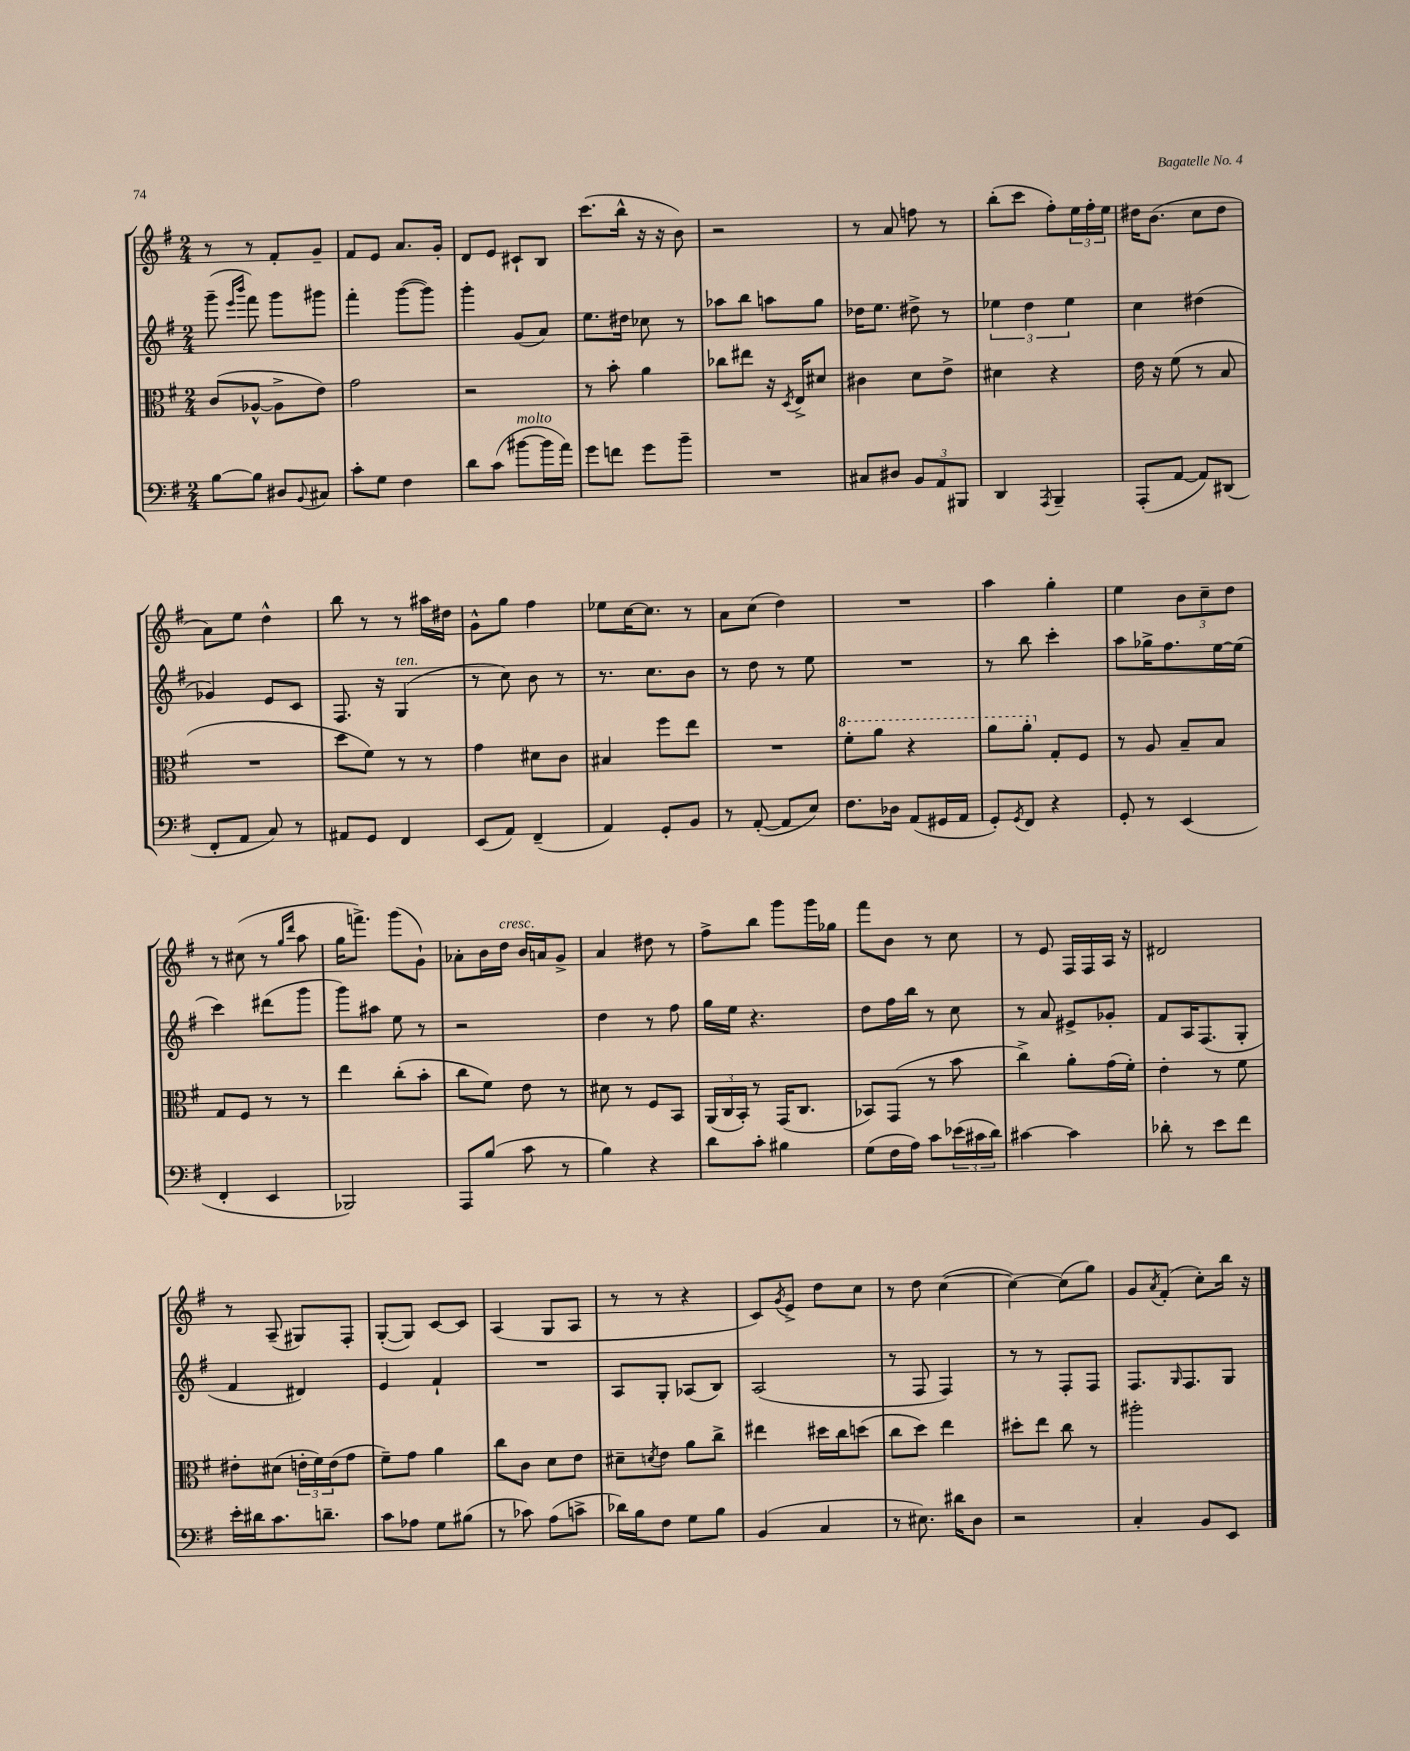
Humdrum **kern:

**kern	**kern	**kern	**kern
*staff4	*staff3	*staff2	*staff1
*clefF4	*clefC3	*clefG2	*clefG2
*k[f#]	*k[f#]	*k[f#]	*k[f#]
*M2/4	*M2/4	*M2/4	*M2/4
[8B\L	(8c/L	(8ggg~\	8r
.	.	16qqeee/LL	.
.	.	16qqbbb/JJ	.
8B\]J	[8A-^^/J	8fff#\)	8r
8D#/L	8A-^\]L	8ggg\L	8f#'/L
8qqBB/	.	.	.
8C#/J	8e\J)	8ggg#\J	8g~/J
=	=	=	=
8c'\L	2g\	4fff#'\	8f#/L
8G\J	.	.	8e/J
4F#\	.	([8ggg\L	8.a/L
.	.	8ggg\]J)	.
.	.	.	16g'/Jk
=	=	=	=
8d\L	2r	4ggg'\	8d/L
(8c\J	.	.	8e/J
[8b#\L	.	(8g/L	8c#`/L
16b#\]L	.	8a/J)	8B/J
16a\JJ)	.	.	.
=	=	=	=
8g\L	8r	8.ee\L	(8.ccc\L
8f\J	8b'\	.	.
.	.	16dd#\Jk	16bb^^\Jk
8g\L	4a\	8cc-\	16r
.	.	.	16r
8b~\J	.	8r	8b\)
=	=	=	=
2r	8cc-\L	8aa-\L	2r
.	8ee#\J	8bb\J	.
.	16r	8aa\L	.
.	8qD/	.	.
.	16E^/LK	.	.
.	8d#/J	8gg\J	.
=	=	=	=
8C#/L	4c#\	16dd-\LK	8r
.	.	8.ee\J	.
8D#/J	.	.	8a/
12BB/L	8d\L	8dd#^\	8ff\
12AA/	.	.	.
.	8e^\J	8r	8r
12BBB#/J	.	.	.
=	=	=	=
4DD/	4d#\	6ee-\	(8bb'\L
.	.	.	8ccc\J
.	.	6dd\	.
8qAAA/	.	.	.
4BBB~/	4r	.	8ff#'\L)
.	.	6ee-\	.
.	.	.	24ee\L
.	.	.	24ff#'\
.	.	.	24ee\JJ
=	=	=	=
(8AAA'/L	16e\	4cc\	16dd#\LK
.	16r	.	(8.b\J
[8AA/J	(8f#\	.	.
8AA/]L)	8r	(4dd#\	8cc\L
(8DD#/J	8B/	.	8dd#\J
=	=	=	=
8FF#'/L	2r	4g-/)	8a\L)
8AA/J	.	.	8ee\J
8C/)	.	8e/L	4dd^^\
8r	.	8c/J	.
=	=	=	=
8AA#/L	8dd\L	8.F#/	8bb\
8GG/J	8f#\J)	.	8r
.	.	16r	.
4FF#/	8r	(4G/	8r
.	8r	.	16aa#\LL
.	.	.	16dd#\JJ
=	=	=	=
(8EE/L	4g\	8r	8g^^\L
8AA/J)	.	8cc\)	8gg\J
(4FF#~/	8d#\L	8b\	4ff#\
.	8c\J	8r	.
=	=	=	=
4AA/)	4B#/	8.r	8ee-\L
.	.	.	[16cc\K
.	.	8.cc\L	8.cc\]J
8GG'/L	8ff#\L	.	.
8BB/J	8ee\J	8b\J	8r
=	=	=	=
8r	2r	8r	8a\L
([8AA'/	.	8dd\	(8cc\J
8AA/]L	.	8r	4dd\)
8E/J)	.	8ee\	.
=	=	=	=
8.F#\L	8ff#'\L	2r	2r
.	8aa\J	.	.
16D-\Jk	.	.	.
(8AA/L	4r	.	.
16GG#/L	.	.	.
16AA/JJ	.	.	.
=	=	=	=
8GG'/L)	8aa\L	8r	4aa\
8qGG/	.	.	.
8FF#/J	8aa'\J	8bb\	.
4r	8G'/L	4ccc'\	4gg'\
.	8F#/J	.	.
=	=	=	=
8GG'/	8r	8aa\L	4ee\
8r	8A/	16gg-^\K	.
.	.	8.ff#\	.
(4EE/	8B~/L	.	12b\L
.	.	.	12cc~\
.	8B/J	[16ee\L	.
.	.	.	12dd\J
.	.	(16ee\]JJ	.
=	=	=	=
4FF#'/	8G/L	4ccc\)	8r
.	8F#/J	.	(8cc#\
4EE/	8r	(8ddd#\L	8r
.	.	.	16qqgg/LL
.	.	.	16qqddd/JJ
.	8r	8ggg\J	8aa\
=	=	=	=
2BBB-/)	4ee\	8ggg\L)	16gg\LK
.	.	.	8.fff^\J)
.	.	8aa#\J	.
.	(8cc'\L	8ee\	(8ggg\L
.	8b'\J	8r	8g`\J)
=	=	=	=
8AAA/L	8cc\L	2r	8a-'\L
(8B/J	8f#\J)	.	16b\L
.	.	.	16dd\JJ
8c\	8e\	.	16b/LL
.	.	.	16a/J
8r	8r	.	8g^/J
=	=	=	=
4B\)	8d#\	4dd\	4a/
.	8r	.	.
4r	8F#/L	8r	8dd#\
.	8BB/J	8ff#\	8r
=	=	=	=
8d\L	(24AA/LL	16gg\LL	8ff#^\L
.	24C/	.	.
.	.	16ee\JJ	.
.	24BB'/JJ)	.	.
8c'\J	8r	4.r	8bb\J
4B#\	(16GG/LK	.	8ggg\L
.	8.C/J	.	.
.	.	.	16ggg\L
.	.	.	16gg-\JJ
=	=	=	=
(8G\L	8BB-/L)	8dd\L	8fff#\L
16F#\L	(8GG/J	16ff#\L	8b\J
16A\JJ)	.	16bb\JJ	.
8c\L	8r	8r	8r
(24e-\L	8b\	8cc\	8cc\
24c#\	.	.	.
24d\JJ)	.	.	.
=	=	=	=
[4c#\	4cc^\)	8r	8r
.	.	8a/	8e/
4c#\]	8a'\L	8e#^/L	16F#/LL
.	.	.	16F#/
.	(16g\L	8g-'/J	16A/JJ
.	16f#'\JJ)	.	16r
=	=	=	=
8d-'\	4e'\	8f#/L	2d#/
8r	.	16A/K	.
.	.	(8.F#/	.
8e\L	8r	.	.
8f#\J	8f#\	8G'/J	.
=	=	=	=
16e'\LL	8e#'\L	4f#/	8r
16d#\J	.	.	.
8.c\	(8d#\J	.	(8A~/
.	24e'\LL	4d#/)	8G#/L)
.	24f#\)	.	.
8.d~\J	.	.	.
.	(24e\J	.	.
.	8g\J	.	8F#'/J
=	=	=	=
8c\L	8f#~\L)	4e/	([8G'/L
8A-\J	8g\J	.	8G/]J)
8G\L	4a\	4f#`/	[8c/L
(8B#\J	.	.	8c/]J
=	=	=	=
8r	8cc\L	2r	(4A/
8c-\)	8c\J	.	.
(8A\L	8d\L	.	8G/L
8c^\J	8e\J	.	8A/J
=	=	=	=
16d-\LL)	8d#~\L	8A/L	8r
16B\J	.	.	.
.	8qd/	.	.
8F#\J	8e\J	8G'/J	8r
8G\L	8a\L	(8A-/L	4r
8B\J	8cc^\J	8B/J)	.
=	=	=	=
(4BB/	4ee#\	(2A/	8c/L)
.	.	.	8qg/
.	.	.	8e^/J
4C/	16dd#\LL	.	8dd\L
.	16cc\J	.	.
.	(8dd\J	.	8cc\J
=	=	=	=
8r	8cc\L	8r	8r
8.E#\)	8dd\J)	8F#/	8dd\
.	4ee\	4F#/)	([4cc\
16d#\LK	.	.	.
8D\J	.	.	.
=	=	=	=
2r	8dd#'\L	8r	4cc\_)
.	8ee\J	8r	.
.	8cc\	8F#'/L	(8cc\]L
.	8r	8F#/J	8gg\J)
=	=	=	=
4C'/	2aa#'\	8.F#/L	8g/L
.	.	.	8qa/
.	.	.	(8f#'/J
.	.	16qqG/	.
.	.	8.F#/	.
8BB/L	.	.	8cc'\L)
8EE/J	.	8G/J	16bb\Jk
.	.	.	16r
==	==	==	==
*-	*-	*-	*-
